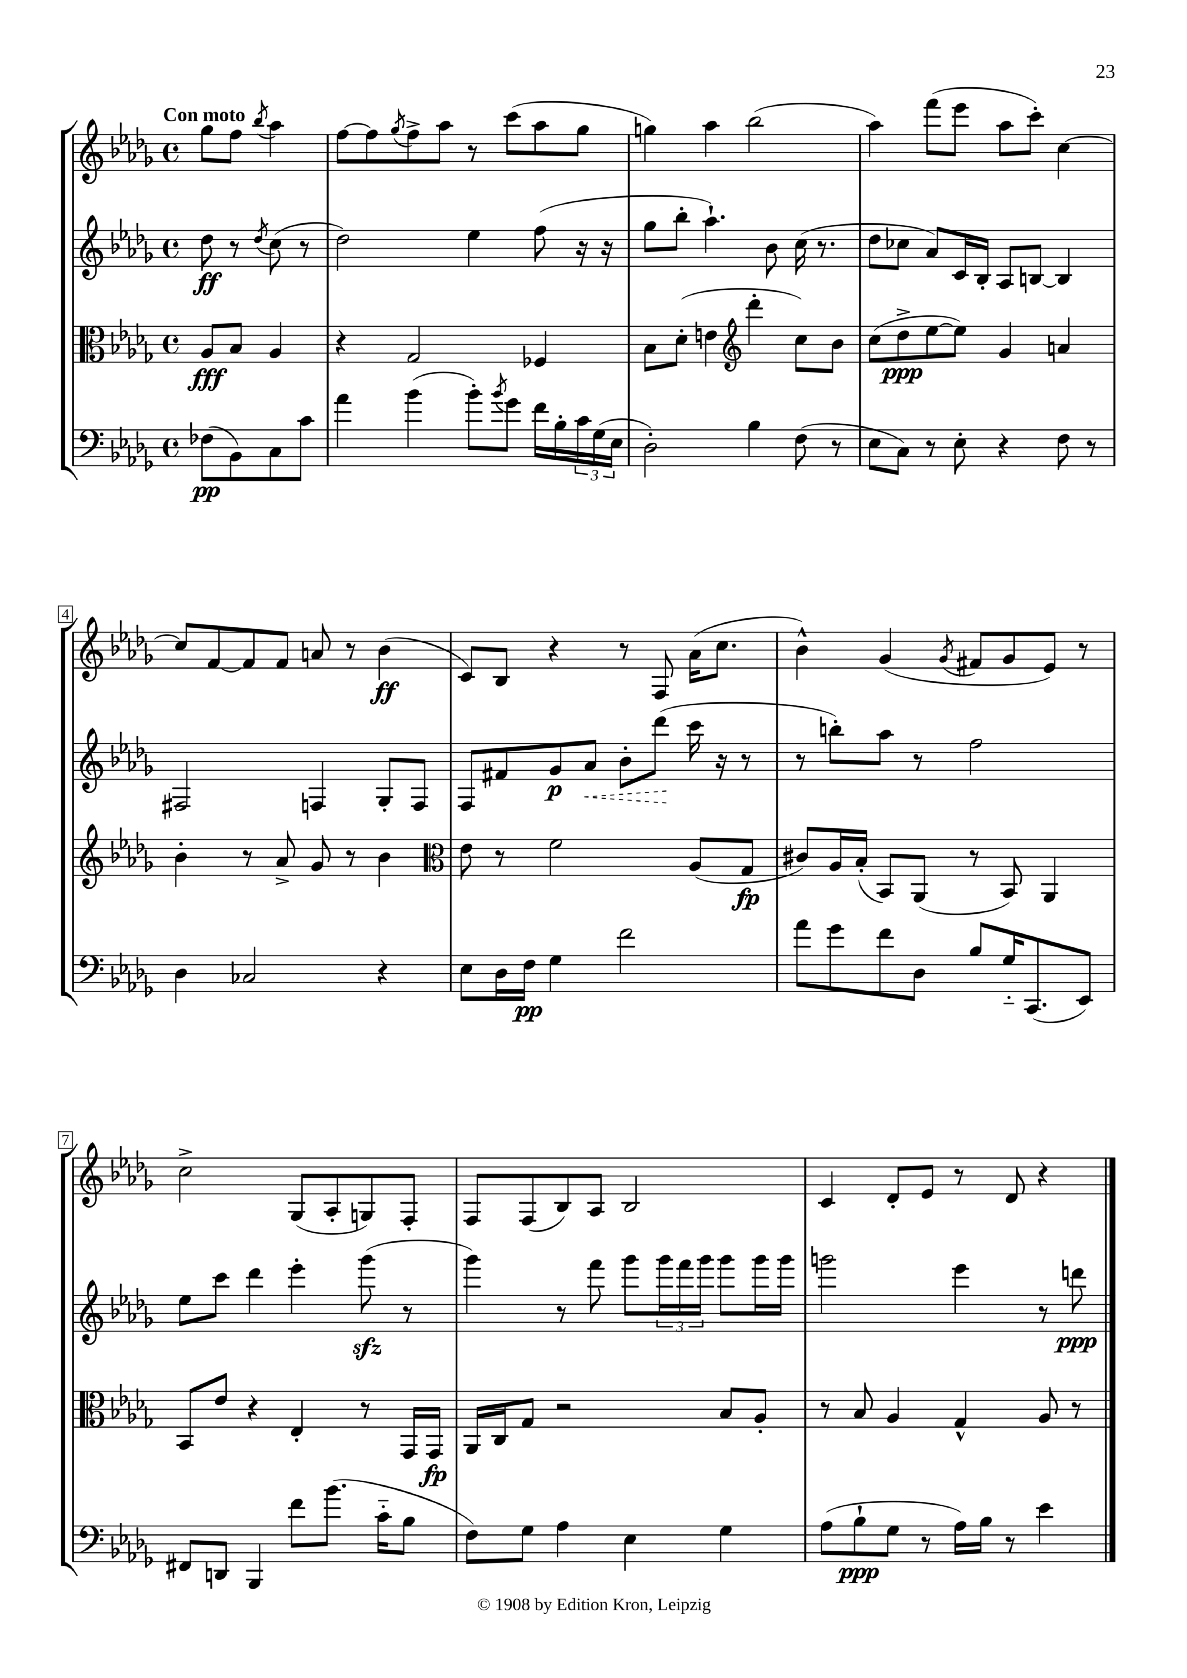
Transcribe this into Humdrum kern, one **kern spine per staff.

**kern	**dynam	**kern	**dynam	**kern	**dynam	**kern	**dynam
*part4	*part4	*part3	*part3	*part2	*part2	*part1	*part1
*staff4	*staff4	*staff3	*staff3	*staff2	*staff2	*staff1	*staff1
*clefF4	*	*clefC3	*	*clefG2	*	*clefG2	*
*k[b-e-a-d-g-]	*	*k[b-e-a-d-g-]	*	*k[b-e-a-d-g-]	*	*k[b-e-a-d-g-]	*
*M4/4	*	*M4/4	*	*M4/4	*	*M4/4	*
*met(c)	*	*met(c)	*	*met(c)	*	*met(c)	*
=	=	=	=	=	=	=	=
!	!	!	!	!	!	!LO:TX:a:B:t=Con moto	!
(8F-X\L	pp	8A-/L	fff	8dd-\	ff	8gg-\L	.
8BB-\)	.	8B-/J	.	8r	.	8ff\J	.
.	.	.	.	8qdd-/	.	8qbb-/	.
8C\	.	4A-/	.	(8cc\	.	4aa-\	.
8c\J	.	.	.	8r	.	.	.
=1	=1	=1	=1	=1	=1	=1	=1
4a-\	.	4r	.	2dd-\)	.	[8ff\L	.
.	.	.	.	.	.	8ff\]	.
.	.	.	.	.	.	8qgg-/	.
(4b-\	.	2G-/	.	.	.	8ff^\	.
.	.	.	.	.	.	8aa-\J	.
8b-'\L)	.	.	.	4ee-\	.	8r	.
8qb-/	.	.	.	.	.	.	.
8g-\J	.	.	.	.	.	(8ccc\L	.
16f\LL	.	4F-X/	.	(8ff\	.	8aa-\	.
16B-'\	.	.	.	.	.	.	.
24c\	.	.	.	16r	.	8gg-\J	.
(24G-\	.	.	.	.	.	.	.
.	.	.	.	16r	.	.	.
24E-\JJ	.	.	.	.	.	.	.
=2	=2	=2	=2	=2	=2	=2	=2
2D-'\)	.	8B-\L	.	8gg-\L	.	4ggn\)	.
.	.	(8d-'\J	.	8bb-'\J	.	.	.
.	.	4en\	.	4.aa-`\)	.	4aa-\	.
*	*	*clefG2	*	*	*	*	*
4B-\	.	4ddd-'\	.	.	.	(2bb-\	.
.	.	.	.	8b-\	.	.	.
(8F\	.	8cc\L)	.	(16cc\	.	.	.
.	.	.	.	8.r	.	.	.
8r	.	8b-\J	.	.	.	.	.
=3	=3	=3	=3	=3	=3	=3	=3
8E-\L	.	(8cc\L	.	8dd-\L	.	4aa-\)	.
8C\J)	.	8dd-^\	ppp	8cc-X\J	.	.	.
8r	.	[8ee-\	.	8a-/L)	.	(8fff\L	.
8E-'\	.	8ee-\J])	.	16c/L	.	8eee-\J	.
.	.	.	.	16B-'/JJ	.	.	.
4r	.	4g-/	.	8A-/L	.	8aa-\L	.
.	.	.	.	[8Bn/J	.	8ccc'\J)	.
8F\	.	4an/	.	4B/]	.	[4cc\	.
8r	.	.	.	.	.	.	.
!!LO:LB:g=z
=4	=4	=4	=4	=4	=4	=4	=4
4D-\	.	4b-'\	.	2F#X/	.	8cc/L]	.
.	.	.	.	.	.	[8f/	.
2C-X/	.	8r	.	.	.	8f/]	.
.	.	8a-^/	.	.	.	8f/J	.
.	.	8g-/	.	4Fn/	.	8an/	.
.	.	8r	.	.	.	8r	.
4r	.	4b-\	.	8G-'/L	.	(4b-\	ff
.	.	.	.	8F/J	.	.	.
=5	=5	=5	=5	=5	=5	=5	=5
*	*	*clefC3	*	*	*	*	*
8E-\L	.	8e-\	.	8F/L	.	8c/L)	.
16D-\L	.	8r	.	8f#X/	.	8B-/J	.
16F\JJ	pp	.	.	.	.	.	.
4G-\	.	2f\	.	8g-/	p	4r	.
!	!	!	!	!	!LO:HP:b	!	!
.	.	.	.	8a-/J	<	.	.
2f\	.	.	.	8b-'\L	.	8r	.
.	.	.	.	(8ddd-\J	.	8F/	.
.	.	(8A-/L	.	16ccc\	[	(16a-\KL	.
.	.	.	.	16r	.	8.cc\J	.
.	.	8G-/J	fp	8r	.	.	.
=6	=6	=6	=6	=6	=6	=6	=6
8a-\L	.	8c#X/L)	.	8r	.	4b-^^\)	.
8g-\	.	16A-/L	.	8bbn'\L)	.	.	.
.	.	(16B-'/JJ	.	.	.	.	.
8f\	.	8BB-/L)	.	8aa-\J	.	(4g-/	.
8D-\J	.	(8AA-/J	.	8r	.	.	.
.	.	.	.	.	.	8qg-/	.
8B-/L	.	8r	.	2ff\	.	8f#X/L	.
16G-/K	.	8BB-/)	.	.	.	8g-/	.
(8.CC/	.	.	.	.	.	.	.
.	.	4AA-/	.	.	.	8e-/J)	.
8EE-/J)	.	.	.	.	.	8r	.
!!LO:LB:g=z
=7	=7	=7	=7	=7	=7	=7	=7
8FF#X/L	.	8BB-/L	.	8ee-\L	.	2cc^\	.
8DDn/J	.	8e-/J	.	8ccc\J	.	.	.
4BBB-/	.	4r	.	4ddd-\	.	.	.
8f\L	.	4E-'/	.	4eee-'\	.	(8G-/L	.
(8.b-\J	.	.	.	.	.	8A-'/	.
.	.	8r	.	(8ggg-zz\	.	8Gn/)	.
16c\KL	.	.	.	.	.	.	.
8B-\J	.	16GG-/LL	.	8r	.	8F'/J	.
.	.	16GG-/JJ	fp	.	.	.	.
=8	=8	=8	=8	=8	=8	=8	=8
8F\L)	.	16AA-/LL	.	4ggg-\)	.	8F/L	.
.	.	16C/J	.	.	.	.	.
8G-\J	.	8G-/J	.	.	.	(8F/	.
4A-\	.	2r	.	8r	.	8B-/)	.
.	.	.	.	8fff\	.	8A-/J	.
4E-\	.	.	.	8ggg-\L	.	2B-/	.
.	.	.	.	24ggg-\L	.	.	.
.	.	.	.	24fff\	.	.	.
.	.	.	.	24ggg-\JJ	.	.	.
4G-\	.	8B-/L	.	8ggg-\L	.	.	.
.	.	8A-'/J	.	16ggg-\L	.	.	.
.	.	.	.	16ggg-\JJ	.	.	.
=9	=9	=9	=9	=9	=9	=9	=9
(8A-\L	.	8r	.	2gggn\	.	4c/	.
8B-`\	ppp	8B-/	.	.	.	.	.
8G-\J	.	4A-/	.	.	.	8d-'/L	.
8r	.	.	.	.	.	8e-/J	.
16A-\LL)	.	4G-^^/	.	4eee-\	.	8r	.
16B-\JJ	.	.	.	.	.	.	.
8r	.	.	.	.	.	8d-/	.
4e-\	.	8A-/	.	8r	.	4r	.
.	.	8r	.	8dddn\	ppp	.	.
==	==	==	==	==	==	==	==
*-	*-	*-	*-	*-	*-	*-	*-
